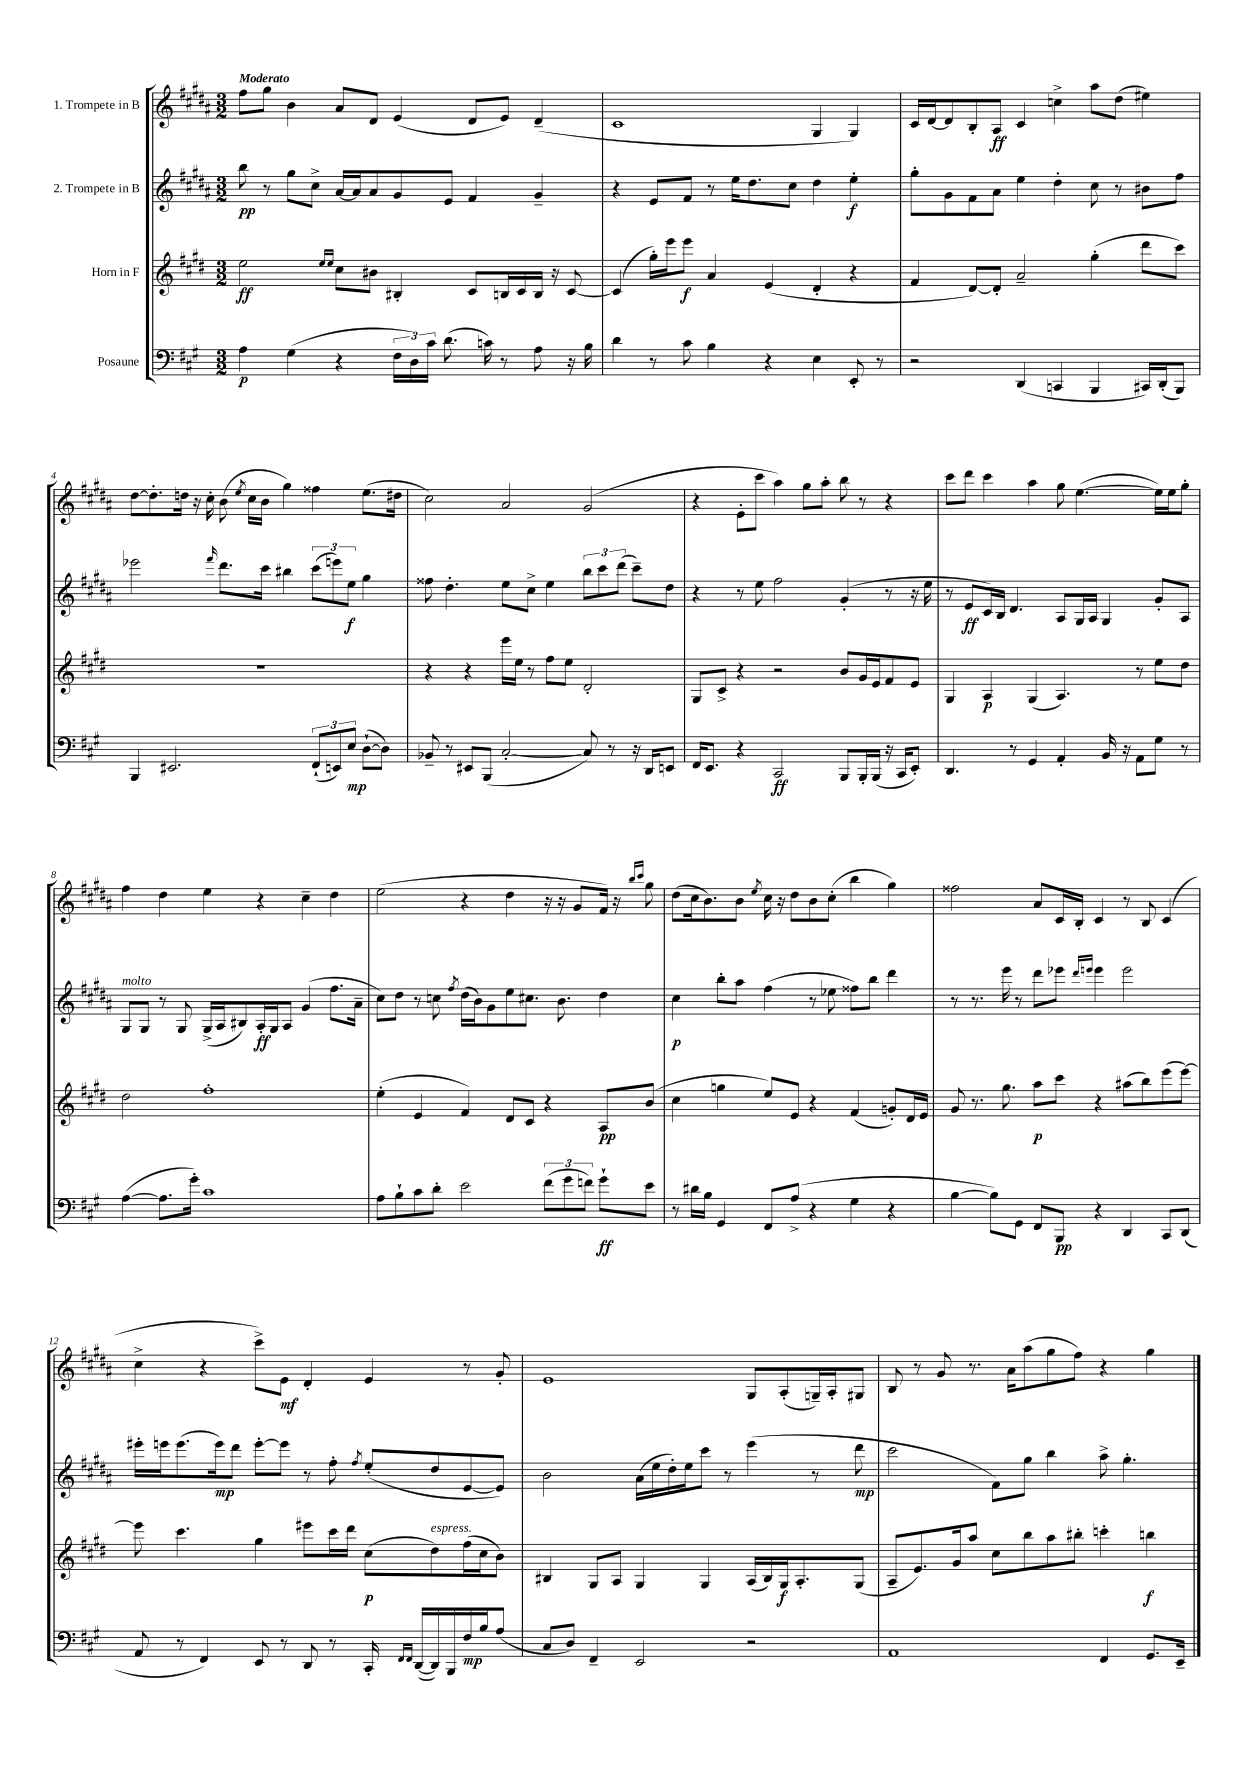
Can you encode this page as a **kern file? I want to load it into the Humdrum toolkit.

**kern	**dynam	**kern	**dynam	**kern	**dynam	**kern	**dynam
*part4	*part4	*part3	*part3	*part2	*part2	*part1	*part1
*staff4	*staff4	*staff3	*staff3	*staff2	*staff2	*staff1	*staff1
*I"Posaune	*	*I"Horn in F	*	*I"2. Trompete in B	*	*I"1. Trompete in B	*
*clefF4	*	*clefG2	*	*clefG2	*	*clefG2	*
*k[f#c#g#]	*	*k[f#c#g#d#]	*	*k[f#c#g#d#a#]	*	*k[f#c#g#d#a#]	*
*M3/2	*	*M3/2	*	*M3/2	*	*M3/2	*
=1	=1	=1	=1	=1	=1	=1	=1
!	!	!	!	!	!	!LO:TX:a:B:t=Moderato	!
4A\	p	2ee\	ff	8bb\	pp	8ff#\L	.
.	.	.	.	8r	.	8gg#\J	.
(4G#\	.	.	.	8gg#\L	.	4b\	.
.	.	.	.	8cc#^\J	.	.	.
.	.	16qqee/LL	.	.	.	.	.
.	.	16qqee/JJ	.	.	.	.	.
4r	.	8cc#\L	.	[16a#/LL	.	8a#/L	.
.	.	.	.	16a#/J]	.	.	.
.	.	8b#X\J	.	8a#/	.	8d#/J	.
24F#\LL	.	4B#X'/	.	8g#/	.	(4e/	.
24D\)	.	.	.	.	.	.	.
24c#\JJ	.	.	.	.	.	.	.
(8.d\	.	.	.	8e/J	.	.	.
.	.	8c#/L	.	4f#/	.	8d#/L	.
16cn\)	.	.	.	.	.	.	.
8r	.	16Bn/L	.	.	.	8e/J)	.
.	.	16c#/	.	.	.	.	.
8A\	.	16B/JJ	.	4g#~/	.	(4d#~/	.
.	.	16r	.	.	.	.	.
16r	.	[8c#/	.	.	.	.	.
16B\	.	.	.	.	.	.	.
=2	=2	=2	=2	=2	=2	=2	=2
4d\	.	(4c#/]	.	4r	.	1c#	.
8r	.	16gg#'\LL)	.	8e/L	.	.	.
.	.	16eee\J	.	.	.	.	.
8c#\	.	8eee\J	f	8f#/J	.	.	.
4B\	.	4a/	.	8r	.	.	.
.	.	.	.	16ee\KL	.	.	.
.	.	.	.	8.dd#\	.	.	.
4r	.	(4e/	.	.	.	.	.
.	.	.	.	8cc#\J	.	.	.
4E\	.	4d#'/	.	4dd#\	.	4G#/	.
8EE'/	.	4r	.	4ee'\	f	4G#/)	.
8r	.	.	.	.	.	.	.
=3	=3	=3	=3	=3	=3	=3	=3
2r	.	4f#/	.	8gg#'\L	.	16c#/LL	.
.	.	.	.	.	.	[16d#/J	.
.	.	.	.	8g#\	.	8d#/]	.
.	.	[8d#/L)	.	8f#\	.	8B'/	.
.	.	8d#'/J]	.	8a#\J	.	8A#/J	ff
(4DD/	.	2a~/	.	4ee\	.	4c#/	.
4CCn/	.	.	.	4dd#'\	.	4ccn^\	.
4BBB/	.	(4gg#'\	.	8cc#\	.	8aa#\L	.
.	.	.	.	8r	.	(8dd#\J	.
16CC#X/LL)	.	8ddd#\L	.	8b#X\L	.	4ee#X\)	.
(16DD'/J	.	.	.	.	.	.	.
8BBB/J)	.	8ccc#\J)	.	8ff#\J	.	.	.
!!LO:LB:g=z
=4	=4	=4	=4	=4	=4	=4	=4
4BBB/	.	1.r	.	2eee-X\	.	[8dd#\L	.
.	.	.	.	.	.	8.dd#'\]	.
2.EE#X/	.	.	.	.	.	.	.
.	.	.	.	.	.	16ddn\Jk	.
.	.	.	.	.	.	16r	.
.	.	.	.	.	.	16cc#'\	.
.	.	.	.	16qqfff#/	.	.	.
.	.	.	.	8.ddd#\L	.	(8b\	.
.	.	.	.	.	.	8qee/	.
.	.	.	.	.	.	16cc#\LL	.
.	.	.	.	16ccc#\Jk	.	16b\JJ	.
.	.	.	.	4bb#X\	.	4gg#\)	.
(12FF#`/L	.	.	.	(12ccc#\L	.	4ff##X\	.
12EEn/)	.	.	.	12eeen\)	.	.	.
12E/J	mp	.	.	12ee\J	f	.	.
([8D`\L	.	.	.	4gg#\	.	(8.ee\L	.
8D\J])	.	.	.	.	.	.	.
.	.	.	.	.	.	16dd#X\Jk	.
=5	=5	=5	=5	=5	=5	=5	=5
8BB-X~/	.	4r	.	8ff##X\	.	2cc#\)	.
8r	.	.	.	4.dd#'\	.	.	.
8EE#X/L	.	4r	.	.	.	.	.
(8BBB/J	.	.	.	.	.	.	.
[2C#'/	.	16eee\LL	.	8ee\L	.	2a#/	.
.	.	16ee\JJ	.	.	.	.	.
.	.	8r	.	8cc#^\J	.	.	.
.	.	8ff#\L	.	4ee\	.	.	.
.	.	8ee\J	.	.	.	.	.
8C#/])	.	2d#'/	.	12bb\L	.	(2g#/	.
.	.	.	.	12ccc#\	.	.	.
8r	.	.	.	.	.	.	.
.	.	.	.	(12ddd#\J	.	.	.
16r	.	.	.	8ccc#~\L)	.	.	.
16DD/KL	.	.	.	.	.	.	.
8EEn/J	.	.	.	8dd#\J	.	.	.
=6	=6	=6	=6	=6	=6	=6	=6
16FF#/KL	.	8G#/L	.	4r	.	4r	.
8.EE/J	.	.	.	.	.	.	.
.	.	8c#^/J	.	.	.	.	.
4r	.	4r	.	8r	.	8e'\L	.
.	.	.	.	8ee\	.	8ccc#\J	.
2CC#/	ff	2r	.	2ff#\	.	4aa#\)	.
.	.	.	.	.	.	8gg#\L	.
.	.	.	.	.	.	8aa#'\J	.
8BBB/L	.	8b/L	.	(4g#'/	.	8bb\	.
16BBB'/L	.	16g#/L	.	.	.	8r	.
(16BBB/JJ	.	16e/J	.	.	.	.	.
16r	.	8f#/	.	8r	.	4r	.
16CC#/KL	.	.	.	.	.	.	.
8EE'/J)	.	8e/J	.	16r	.	.	.
.	.	.	.	16ee\	.	.	.
=7	=7	=7	=7	=7	=7	=7	=7
4.DD/	.	4G#/	.	8r	.	8ccc#\L	.
.	.	.	.	8e/L	ff	8ddd#\J	.
.	.	4A/	p	16c#/L)	.	4ccc#\	.
.	.	.	.	16B/JJ	.	.	.
8r	.	.	.	4.d#/	.	.	.
4GG#/	.	(4G#/	.	.	.	4aa#\	.
4AA'/	.	4.A/)	.	8A#/L	.	8gg#\	.
.	.	.	.	16G#/L	.	([4.ee\	.
.	.	.	.	16A#/JJ	.	.	.
16BB/	.	.	.	4G#/	.	.	.
16r	.	.	.	.	.	.	.
8AA\L	.	8r	.	.	.	.	.
8G#\J	.	8ee\L	.	8g#'/L	.	16ee\LL])	.
.	.	.	.	.	.	16ee\J	.
8r	.	8dd#\J	.	8A#/J	.	8gg#'\J	.
!!LO:LB:g=z
=8	=8	=8	=8	=8	=8	=8	=8
!	!	!	!	!LO:TX:a:i:t=molto	!	!	!
([4A\	.	2dd#\	.	8G#/L	.	4ff#\	.
.	.	.	.	8G#/J	.	.	.
8.A\L]	.	.	.	8r	.	4dd#\	.
.	.	.	.	8G#/	.	.	.
16g#'\Jk)	.	.	.	.	.	.	.
1c#	.	1ff#'	.	(16G#^/LL	.	4ee\	.
.	.	.	.	16A#/J	.	.	.
.	.	.	.	8B#X/)	.	.	.
.	.	.	.	16A#'/L	ff	4r	.
.	.	.	.	16G#/J	.	.	.
.	.	.	.	8A#/J	.	.	.
.	.	.	.	(4g#/	.	4cc#~\	.
.	.	.	.	8.ff#\L	.	4dd#\	.
.	.	.	.	16a#~\Jk	.	.	.
=9	=9	=9	=9	=9	=9	=9	=9
8A\L	.	(4ee'\	.	8cc#\L)	.	(2ee\	.
8B`\	.	.	.	8dd#\J	.	.	.
8c#\	.	4e/	.	8r	.	.	.
8d'\J	.	.	.	8ccn\	.	.	.
.	.	.	.	8qff#/	.	.	.
2e\	.	4f#/)	.	(16dd#\LL	.	4r	.
.	.	.	.	16b\J)	.	.	.
.	.	.	.	8g#\	.	.	.
.	.	8d#/L	.	8ee\	.	4dd#\	.
.	.	8c#/J	.	8.cc#X\J	.	.	.
(12f#\L	.	4r	.	.	.	16r	.
.	.	.	.	8.b\	.	16r	.
12g#\	.	.	.	.	.	.	.
.	.	.	.	.	.	8g#/L	.
12fn\J)	.	.	.	.	.	.	.
8g#`\L	ff	8A/L	pp	4dd#\	.	16f#/Jk)	.
.	.	.	.	.	.	16r	.
.	.	.	.	.	.	16qqbb/LL	.
.	.	.	.	.	.	16qqccc#/JJ	.
8e\J	.	(8b/J	.	.	.	8gg#\	.
=10	=10	=10	=10	=10	=10	=10	=10
8r	.	4cc#\	.	4cc#\	p	(8dd#\L	.
16d#X\LL	.	.	.	.	.	16cc#\k	.
16B\JJ	.	.	.	.	.	8.b\)	.
4GG#/	.	4ggn\	.	8bb'\L	.	.	.
.	.	.	.	8aa#\J	.	8b\J	.
.	.	.	.	.	.	8qee/	.
8FF#/L	.	8ee/L)	.	(4ff#\	.	16cc#\	.
.	.	.	.	.	.	16r	.
(8A^/J	.	8e/J	.	.	.	8dd#\L	.
4r	.	4r	.	8r	.	8b\	.
.	.	.	.	8ee-X\	.	(8cc#'\J	.
4G#\	.	(4f#/	.	8ff##X\L)	.	4bb\	.
.	.	.	.	8bb\J	.	.	.
4r	.	8gn'/L)	.	4ddd#\	.	4gg#\)	.
.	.	16d#/L	.	.	.	.	.
.	.	16e/JJ	.	.	.	.	.
=11	=11	=11	=11	=11	=11	=11	=11
[4B\	.	8g#/	.	8r	.	2ff##X\	.
.	.	8.r	.	8.r	.	.	.
8B\L])	.	.	.	.	.	.	.
.	.	8.gg#\	.	16eee\	.	.	.
8GG#\J	.	.	.	8r	.	.	.
8FF#/L	.	8aa\L	p	8ddd#\L	.	8a#/L	.
8BBB/J	pp	8ccc#\J	.	8eee-X\J	.	16c#/L	.
.	.	.	.	.	.	16B'/JJ	.
.	.	.	.	16qqddd#/LL	.	.	.
.	.	.	.	16qqeeen/JJ	.	.	.
4r	.	4r	.	4eee\	.	4c#/	.
4DD/	.	(8aa#X\L	.	2eee\	.	8r	.
.	.	8bb\)	.	.	.	8B/	.
8CC#/L	.	(8eee\	.	.	.	(4c#/	.
(8DD/J	.	[8eee\J)	.	.	.	.	.
!!LO:LB:g=z
=12	=12	=12	=12	=12	=12	=12	=12
8AA/	.	8eee\]	.	16eee#X'\LL	.	4cc#^\	.
.	.	.	.	16eeen\J	.	.	.
8r	.	4.ccc#\	.	(8.eee\	.	.	.
4FF#/)	.	.	.	.	.	4r	.
.	.	.	.	16eee\k)	mp	.	.
.	.	.	.	8ddd#\J	.	.	.
8EE/	.	4gg#\	.	[8eee'\L	.	8ccc#^\L)	.
8r	.	.	.	8eee\J]	.	8e\J	mf
8DD/	.	8eee#X\L	.	8r	.	4d#'/	.
8r	.	16ccc#\L	.	8ff#'\	.	.	.
.	.	16ddd#\JJ	.	.	.	.	.
.	.	.	.	8qff#/	.	.	.
16CC#'/	.	(8cc#\L	p	(8ee'/L	.	4e/	.
16qqFF#/LL	.	.	.	.	.	.	.
16qqFF#/JJ	.	.	.	.	.	.	.
([16DD/LL	.	.	.	.	.	.	.
!	!	!LO:TX:a:i:t=espress.	!	!	!	!	!
16DD/])	.	8dd#\)	.	8dd#/	.	.	.
16BBB/	.	.	.	.	.	.	.
16F#/	mp	(16ff#\L	.	[8e/	.	8r	.
16B/J	.	16cc#\J	.	.	.	.	.
(8A/J	.	8b\J)	.	8e/J])	.	8g#'/	.
=13	=13	=13	=13	=13	=13	=13	=13
8C#/L	.	4B#X/	.	2b\	.	1e	.
8D/J)	.	.	.	.	.	.	.
4FF#~/	.	8G#/L	.	.	.	.	.
.	.	8A/J	.	.	.	.	.
2EE/	.	4G#/	.	(16a#\LL	.	.	.
.	.	.	.	16ee\	.	.	.
.	.	.	.	16dd#'\)	.	.	.
.	.	.	.	16ee\J	.	.	.
.	.	4G#/	.	8ccc#\J	.	.	.
.	.	.	.	8r	.	.	.
2r	.	(16A/LL	.	(4eee\	.	8G#/L	.
.	.	16B#/)	.	.	.	.	.
.	.	16G#/J	f	.	.	(8A#'/	.
.	.	8.A'/	.	.	.	.	.
.	.	.	.	8r	.	16Gn~/L)	.
.	.	.	.	.	.	16A#'/J	.
.	.	(8G#/J	.	8ddd#\	mp	8G#X/J	.
=14	=14	=14	=14	=14	=14	=14	=14
1AA	.	8A~/L	.	2ccc#\	.	8B/	.
.	.	8.e/)	.	.	.	8r	.
.	.	.	.	.	.	8g#/	.
.	.	16g#/k	.	.	.	.	.
.	.	8aa/J	.	.	.	8.r	.
.	.	8cc#\L	.	8f#\L)	.	.	.
.	.	.	.	.	.	16a#\KL	.
.	.	8bb\	.	8gg#\J	.	(8aa#\	.
.	.	8aa\	.	4bb\	.	8gg#\	.
.	.	8bb#X'\J	.	.	.	8ff#\J)	.
4FF#/	.	4cccn'\	.	8aa#^\	.	4r	.
.	.	.	.	4.gg#'\	.	.	.
8.GG#/L	.	4bbn\	f	.	.	4gg#\	.
16EE~/Jk	.	.	.	.	.	.	.
==	==	==	==	==	==	==	==
*-	*-	*-	*-	*-	*-	*-	*-
